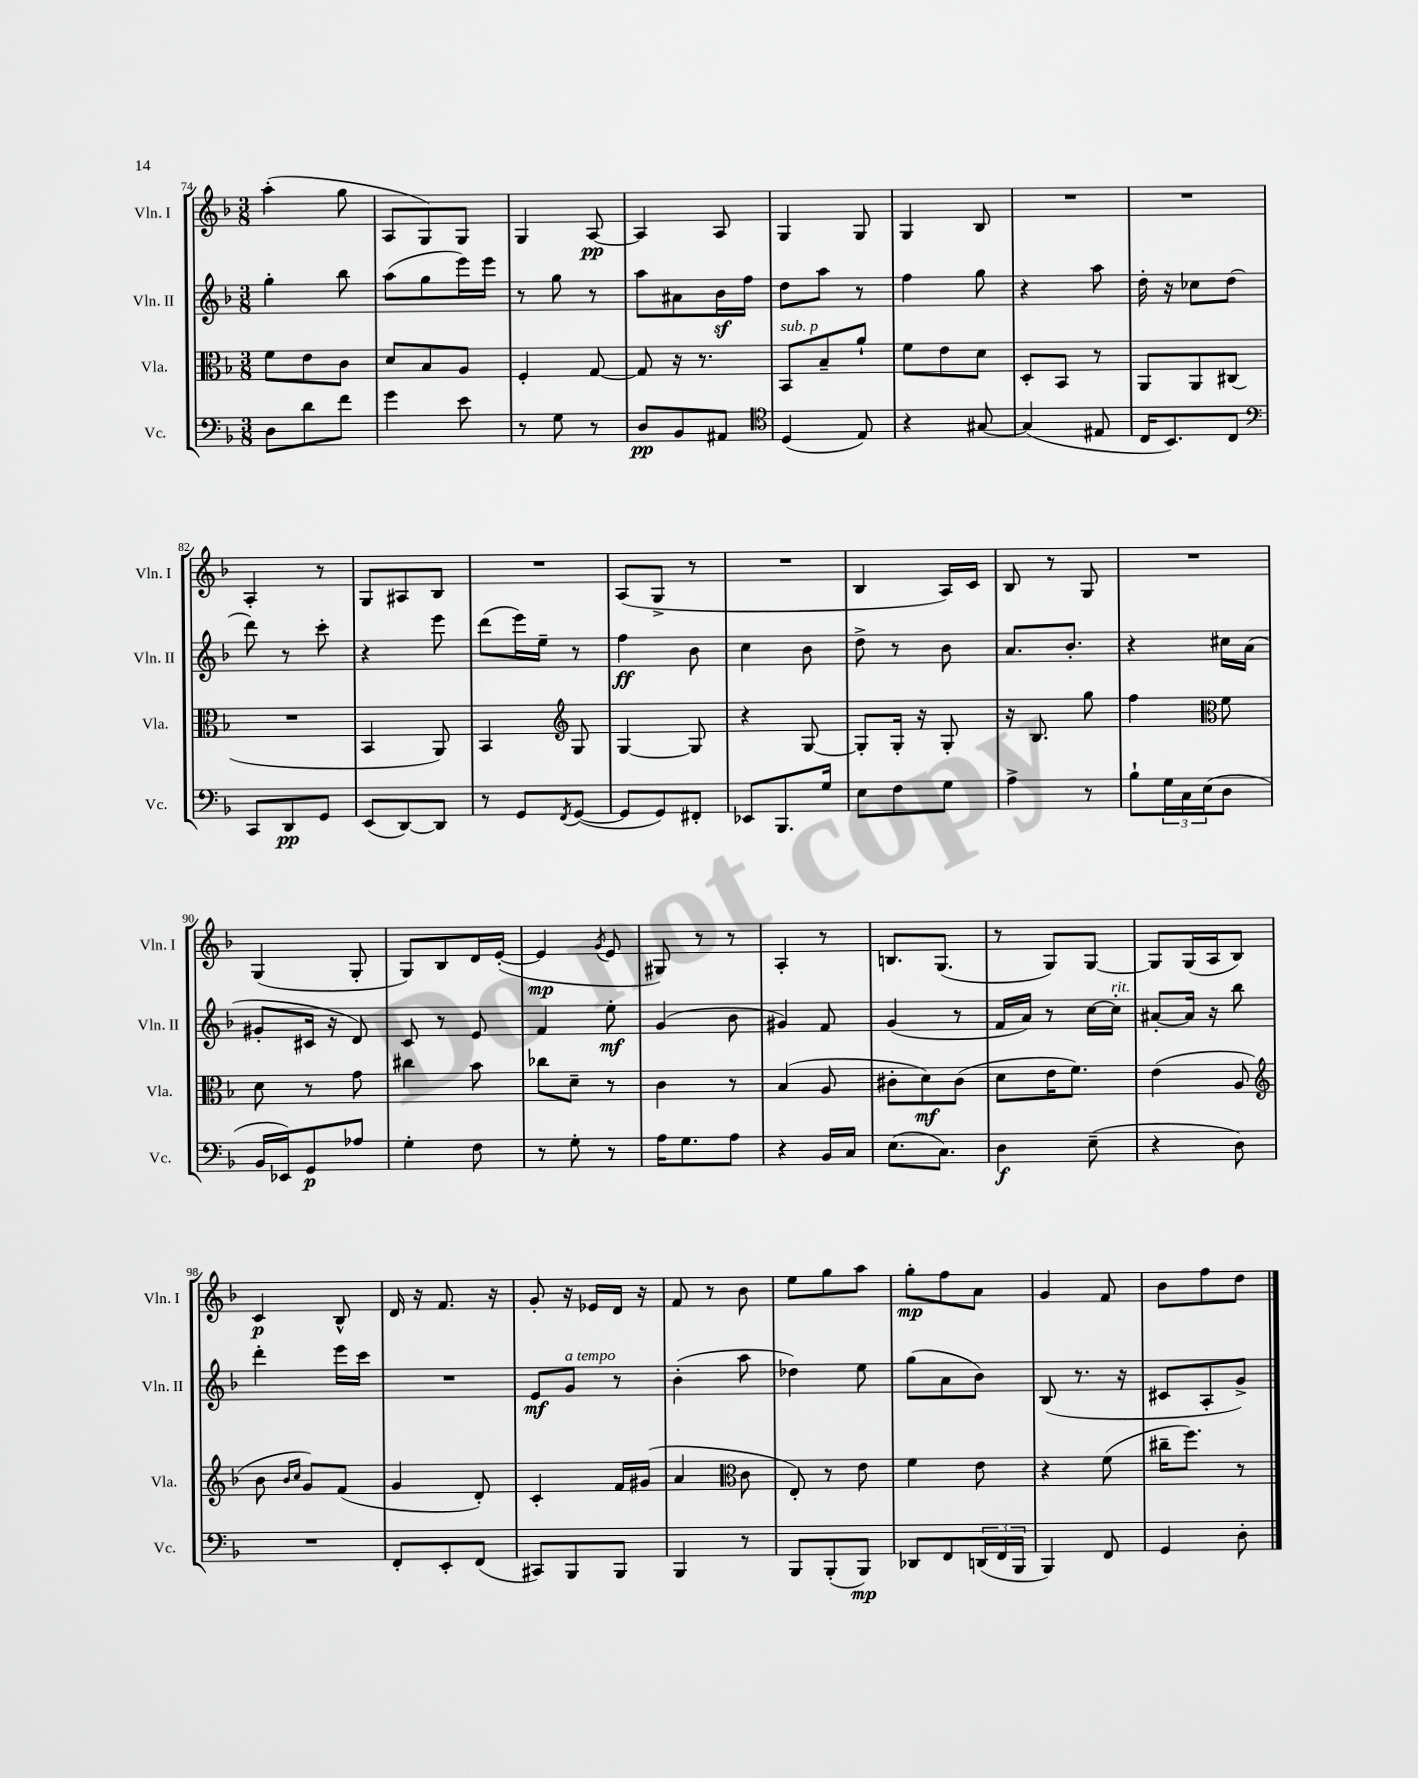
<<
\new StaffGroup <<
\new Staff = "s0" \with { instrumentName = "Vln. I" shortInstrumentName = "Vln. I" } {
    \clef treble \key f \major \numericTimeSignature \time 3/8
    a''4-.( g''8 |
    a8 g8) g8 |
    g4 a8~\pp |
    a4 a8 |
    g4 g8 |
    g4 bes8 |
    R4. |
    R4. |
    a4-. r8 |
    g8 ais8 bes8 |
    R4. |
    a8( g8-> r8 |
    R4. |
    bes4 a16) c'16 |
    bes8 r8 g8 |
    R4. |
    g4( g8-. |
    g8) bes8 d'16 e'16~-.( |
    e'4\mp \acciaccatura { g'8 } e'8 |
    gis8) r8 r8 |
    a4-. r8 |
    b8. g8.( |
    r8 g8) g8~ |
    g8 g16( a16 bes8) |
    c'4\p bes8-^ |
    d'16 r16 f'8. r16 |
    g'8-. r16 ees'16 d'16 r16 |
    f'8 r8 bes'8 |
    e''8 g''8 a''8 |
    g''8-.\mp f''8 a'8 |
    g'4 f'8 |
    bes'8 f''8 d''8 \bar "|." |
}
\new Staff = "s1" \with { instrumentName = "Vln. II" shortInstrumentName = "Vln. II" } {
    \clef treble \key f \major \numericTimeSignature \time 3/8
    g''4-. bes''8 |
    a''8( g''8 e'''16) e'''16 |
    r8 g''8 r8 |
    a''8 ais'8 bes'16\sf f''16 |
    d''8 a''8 r8 |
    f''4 g''8 |
    r4 a''8 |
    d''16-. r16 ces''8 d''8( |
    d'''8) r8 c'''8-. |
    r4 e'''8 |
    d'''8( e'''16) e''16-- r8 |
    f''4\ff bes'8 |
    c''4 bes'8 |
    d''8-> r8 bes'8 |
    a'8. bes'8.-. |
    r4 cis''16 a'16( |
    gis'8-. cis'16 r16 d'8) |
    c'8 r8 e'8 |
    f'4 e''8-.\mf |
    g'4( bes'8 |
    gis'4) f'8 |
    g'4( r8 |
    f'16 a'16) r8 c''16~ c''16-.^\markup { \italic "rit." } |
    ais'8~-. ais'16 r16 bes''8 |
    d'''4-. e'''16 c'''16 |
    R4. |
    e'8\mf g'8^\markup { \italic "a tempo" } r8 |
    bes'4-.( a''8 |
    des''4) e''8 |
    g''8( a'8 bes'8) |
    bes8( r8. r16 |
    cis'8 a8-. g'8->) \bar "|." |
}
\new Staff = "s2" \with { instrumentName = "Vla." shortInstrumentName = "Vla." } {
    \clef alto \key f \major \numericTimeSignature \time 3/8
    f'8 e'8 c'8 |
    d'8 bes8 a8 |
    f4-. g8~ |
    g8 r16 r8. |
    bes,8^\markup { \italic "sub. p" } bes8-- a'8-! |
    f'8 e'8 d'8 |
    d8-. bes,8 r8 |
    a,8 a,8 cis8( |
    R4. |
    bes,4 a,8) |
    bes,4 \clef treble g8 |
    g4~ g8 |
    r4 g8~ |
    g8-. g16-. r16 g8-. |
    r16 bes8. g''8 |
    f''4 \clef alto f'8 |
    d'8 r8 g'8 |
    cis''4 bes'8 |
    ces''8 d'8-- r8 |
    c'4 r8 |
    bes4( a8 |
    cis'8-. d'8\mf) cis'8( |
    d'8 e'16 f'8.) |
    e'4( a8 |
    \clef treble bes'8 \grace { bes'16 c''16 } g'8) f'8( |
    g'4 d'8-.) |
    c'4-. f'16 gis'16( |
    a'4 \clef alto c'8 |
    e8-.) r8 e'8 |
    f'4 e'8 |
    r4 f'8( |
    cis''16-- f''8.) r8 \bar "|." |
}
\new Staff = "s3" \with { instrumentName = "Vc." shortInstrumentName = "Vc." } {
    \clef bass \key f \major \numericTimeSignature \time 3/8
    d8 d'8 f'8 |
    g'4 e'8 |
    r8 g8 r8 |
    d8\pp bes,8 ais,8 |
    \clef tenor d4( e8) |
    r4 gis8~ |
    gis4( eis8 |
    c16 bes,8.) c8 |
    \clef bass c,8 d,8\pp g,8 |
    e,8( d,8~) d,8 |
    r8 g,8 \acciaccatura { f,8 } g,8~( |
    g,8 g,8) fis,8-. |
    ees,8 bes,,8. g16 |
    e8 f8 g8 |
    a4-> r8 |
    bes8-! \tuplet 3/2 { g16 c16 e16( } d8 |
    bes,16 ees,16) g,8\p aes8 |
    g4-. f8 |
    r8 g8-. r8 |
    a16 g8. a8 |
    r4 bes,16 c16 |
    e8.( c8.) |
    d4\f e8--( |
    r4 d8) |
    R4. |
    f,8-. e,8-. f,8( |
    cis,8) bes,,8 bes,,8 |
    bes,,4 r8 |
    bes,,8 bes,,8-.( bes,,8\mp) |
    des,8 f,8 \tuplet 3/2 { d,16( f,16 bes,,16 } |
    bes,,4) f,8 |
    g,4 d8-. \bar "|." |
}
>>
>>
\layout { \context { \Score currentBarNumber = #74 } }
